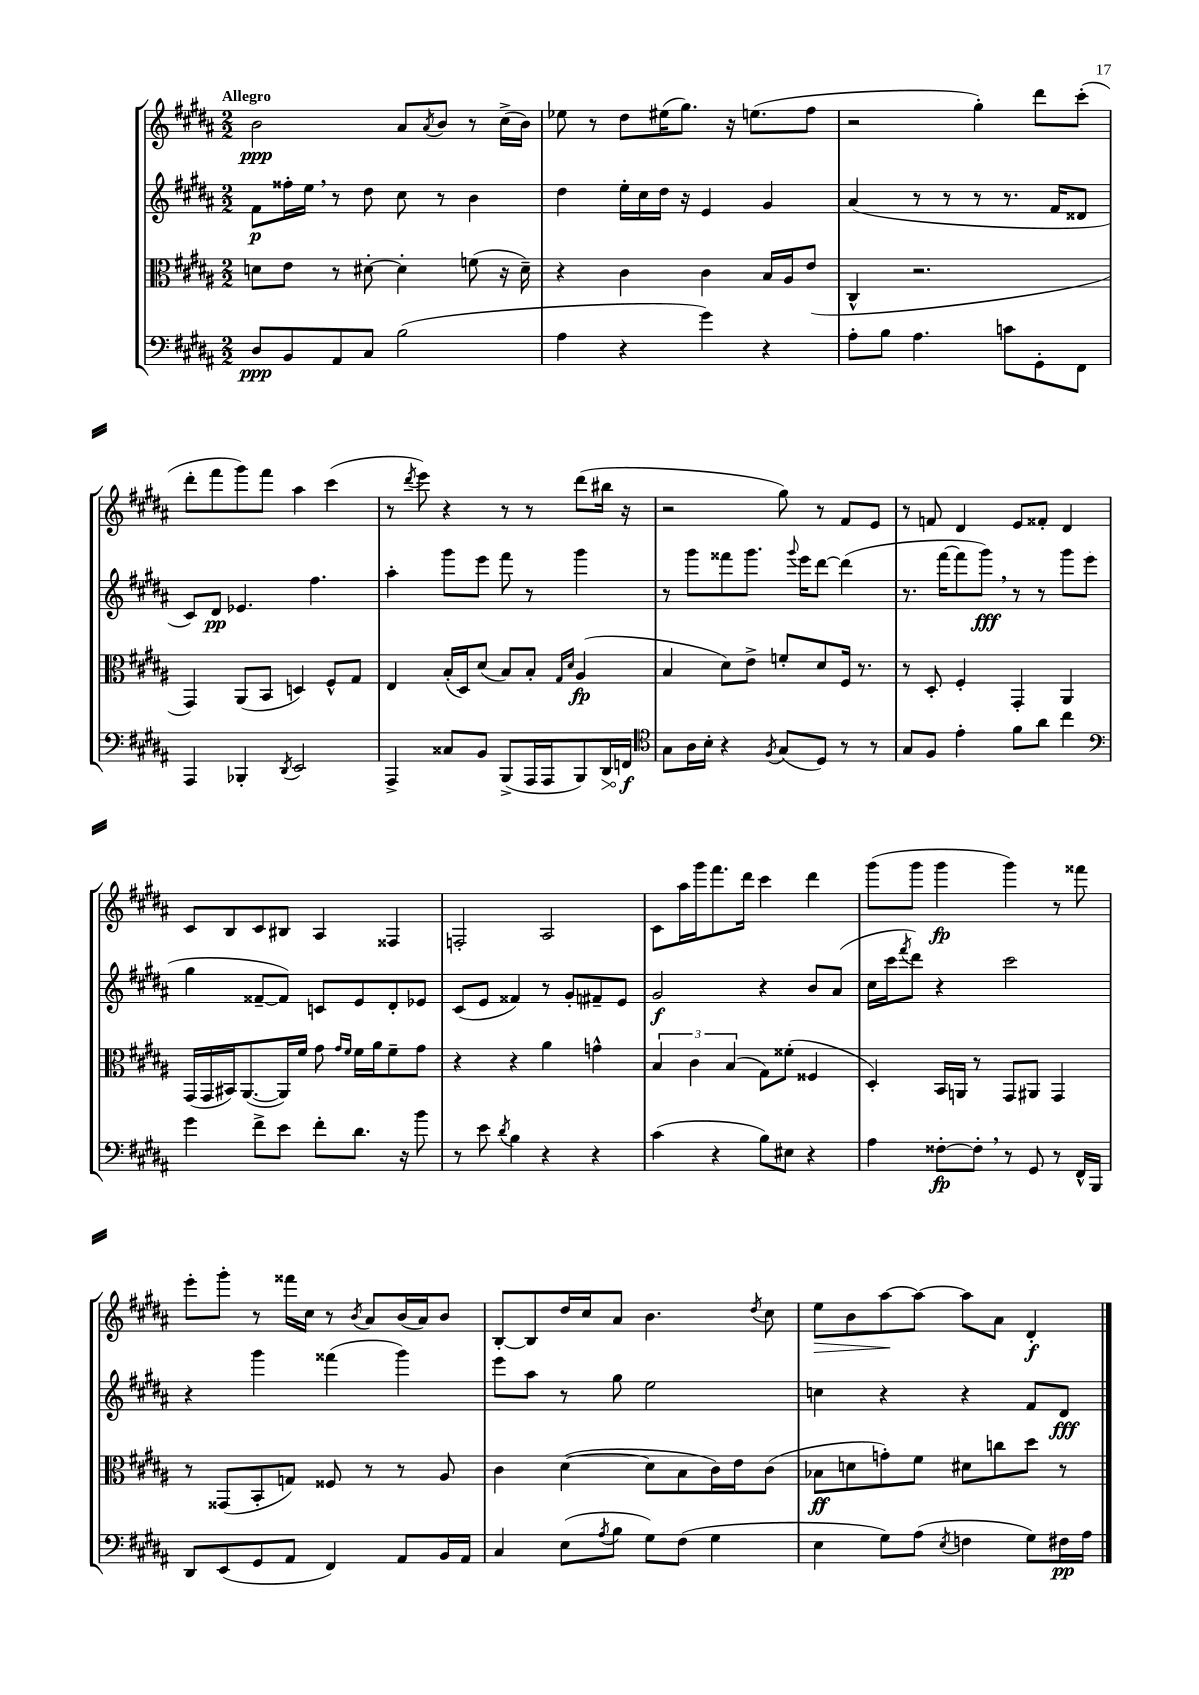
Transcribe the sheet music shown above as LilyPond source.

<<
\new StaffGroup <<
\new Staff = "s0" {
    \clef treble \key b \major \numericTimeSignature \time 2/2 \tempo "Allegro"
    b'2\ppp ais'8 \acciaccatura { ais'8 } b'8 r8 cis''16->( b'16) |
    ees''8 r8 dis''8 eis''16( gis''8.) r16 e''8.( fis''8 |
    r2 gis''4-.) dis'''8 cis'''8-.( |
    dis'''8-. fis'''8 gis'''8) fis'''8 ais''4 cis'''4( |
    r8 \acciaccatura { dis'''8 } e'''8) r4 r8 r8 dis'''8( bis''16 r16 |
    r2 gis''8) r8 fis'8 e'8 |
    r8 f'8 dis'4 e'8 fisis'8-. dis'4 |
    cis'8 b8 cis'8 bis8 ais4 fisis4 |
    f2-. ais2 |
    cis'8 ais''16 gis'''16 fis'''8. dis'''16 cis'''4 dis'''4 |
    gis'''8( gis'''8 gis'''4\fp gis'''4) r8 fisis'''8 |
    e'''8-. gis'''8-. r8 fisis'''16 cis''16 r8 \acciaccatura { b'8 } ais'8 b'16( ais'16) b'8 |
    b8~-. b8 dis''16 cis''16 ais'8 b'4. \acciaccatura { dis''8 } cis''8 |
    e''8\> b'8 ais''8~\! ais''8~ ais''8 ais'8 dis'4-.\f \bar "|." |
}
\new Staff = "s1" {
    \clef treble \key b \major \numericTimeSignature \time 2/2
    fis'8\p fisis''16-. e''16 \breathe r8 dis''8 cis''8 r8 b'4 |
    dis''4 e''16-. cis''16 dis''16 r16 e'4 gis'4 |
    ais'4( r8 r8 r8 r8. fis'16 disis'8 |
    cis'8) dis'8\pp ees'4. fis''4. |
    ais''4-. gis'''8 e'''8 fis'''8 r8 gis'''4 |
    r8 gis'''8 fisis'''8 gis'''8. \appoggiatura { gis'''8 } e'''16 dis'''8~ dis'''4( |
    r8. fis'''16~ fis'''8 gis'''8\fff) \breathe r8 r8 gis'''8 e'''8( |
    gis''4 fisis'8~-- fisis'8) c'8 e'8 dis'8-. ees'8 |
    cis'8( e'8 fisis'4) r8 gis'8-. fis'8-- e'8 |
    gis'2\f r4 b'8 ais'8( |
    cis''16 cis'''16 \acciaccatura { fis'''8 } dis'''8) r4 cis'''2 |
    r4 gis'''4 fisis'''4( gis'''4) |
    e'''8 ais''8 r8 gis''8 e''2 |
    c''4 r4 r4 fis'8 dis'8\fff \bar "|." |
}
\new Staff = "s2" {
    \clef alto \key b \major \numericTimeSignature \time 2/2
    d'8 e'8 r8 dis'8~-. dis'4-. f'8( r16 dis'16--) |
    r4 cis'4 cis'4 b16 ais16 e'8( |
    cis4-^ r2. |
    gis,4) ais,8( b,8 d4) fis8-^ gis8 |
    e4 b16-.( dis16) dis'8( b8) b8-. \grace { gis16 dis'16 } ais4\fp( |
    b4 dis'8) e'8-> f'8-. dis'8 fis16 r8. |
    r8 dis8-. fis4-. gis,4-. ais,4 |
    gis,16( gis,16 bis,16) ais,8.~( ais,16) fis'16 gis'8 \grace { gis'16 fis'16 } fis'16 ais'16 fis'8-- gis'8 |
    r4 r4 ais'4 g'4-^ |
    \tuplet 3/2 { b4 cis'4 b4( } gis8) fisis'8-.( fisis4 |
    dis4-.) b,16 a,16 r8 gis,8 ais,8 gis,4 |
    r8 gisis,8( b,8-. g8) fisis8 r8 r8 ais8 |
    cis'4 dis'4~( dis'8 b8 cis'16) e'16 cis'8( |
    bes8\ff d'8 g'8-.) fis'8 dis'8 c''8 dis''8 r8 \bar "|." |
}
\new Staff = "s3" {
    \clef bass \key b \major \numericTimeSignature \time 2/2
    dis8\ppp b,8 ais,8 cis8 b2( |
    ais4 r4 gis'4) r4 |
    ais8-. b8 ais4. c'8 gis,8-. fis,8 |
    ais,,4 bes,,4-. \acciaccatura { dis,8 } e,2 |
    ais,,4-> cisis8 b,8 b,,8->( ais,,16 ais,,16 b,,8) \once \override Hairpin.circled-tip = ##t dis,16\> f,16\f\! |
    \clef tenor gis8 ais16 b16-. r4 \acciaccatura { fis8 } gis8( dis8) r8 r8 |
    gis8 fis8 e'4-. fis'8 ais'8 cis''4 |
    \clef bass gis'4 fis'8-> e'8 fis'8-. dis'8. r16 b'8 |
    r8 e'8 \acciaccatura { dis'8 } b4 r4 r4 |
    cis'4( r4 b8) eis8 r4 |
    ais4 fisis8~-.\fp fisis8-. \breathe r8 gis,8 r8 fis,16-^ b,,16 |
    dis,8 e,8( gis,8 ais,8 fis,4) ais,8 b,16 ais,16 |
    cis4 e8( \acciaccatura { ais8 } b8 gis8) fis8( gis4 |
    e4 gis8) ais8( \acciaccatura { e8 } f4 gis8) fis16\pp ais16 \bar "|." |
}
>>
>>
\layout { \context { \Score \remove "Bar_number_engraver" } }
